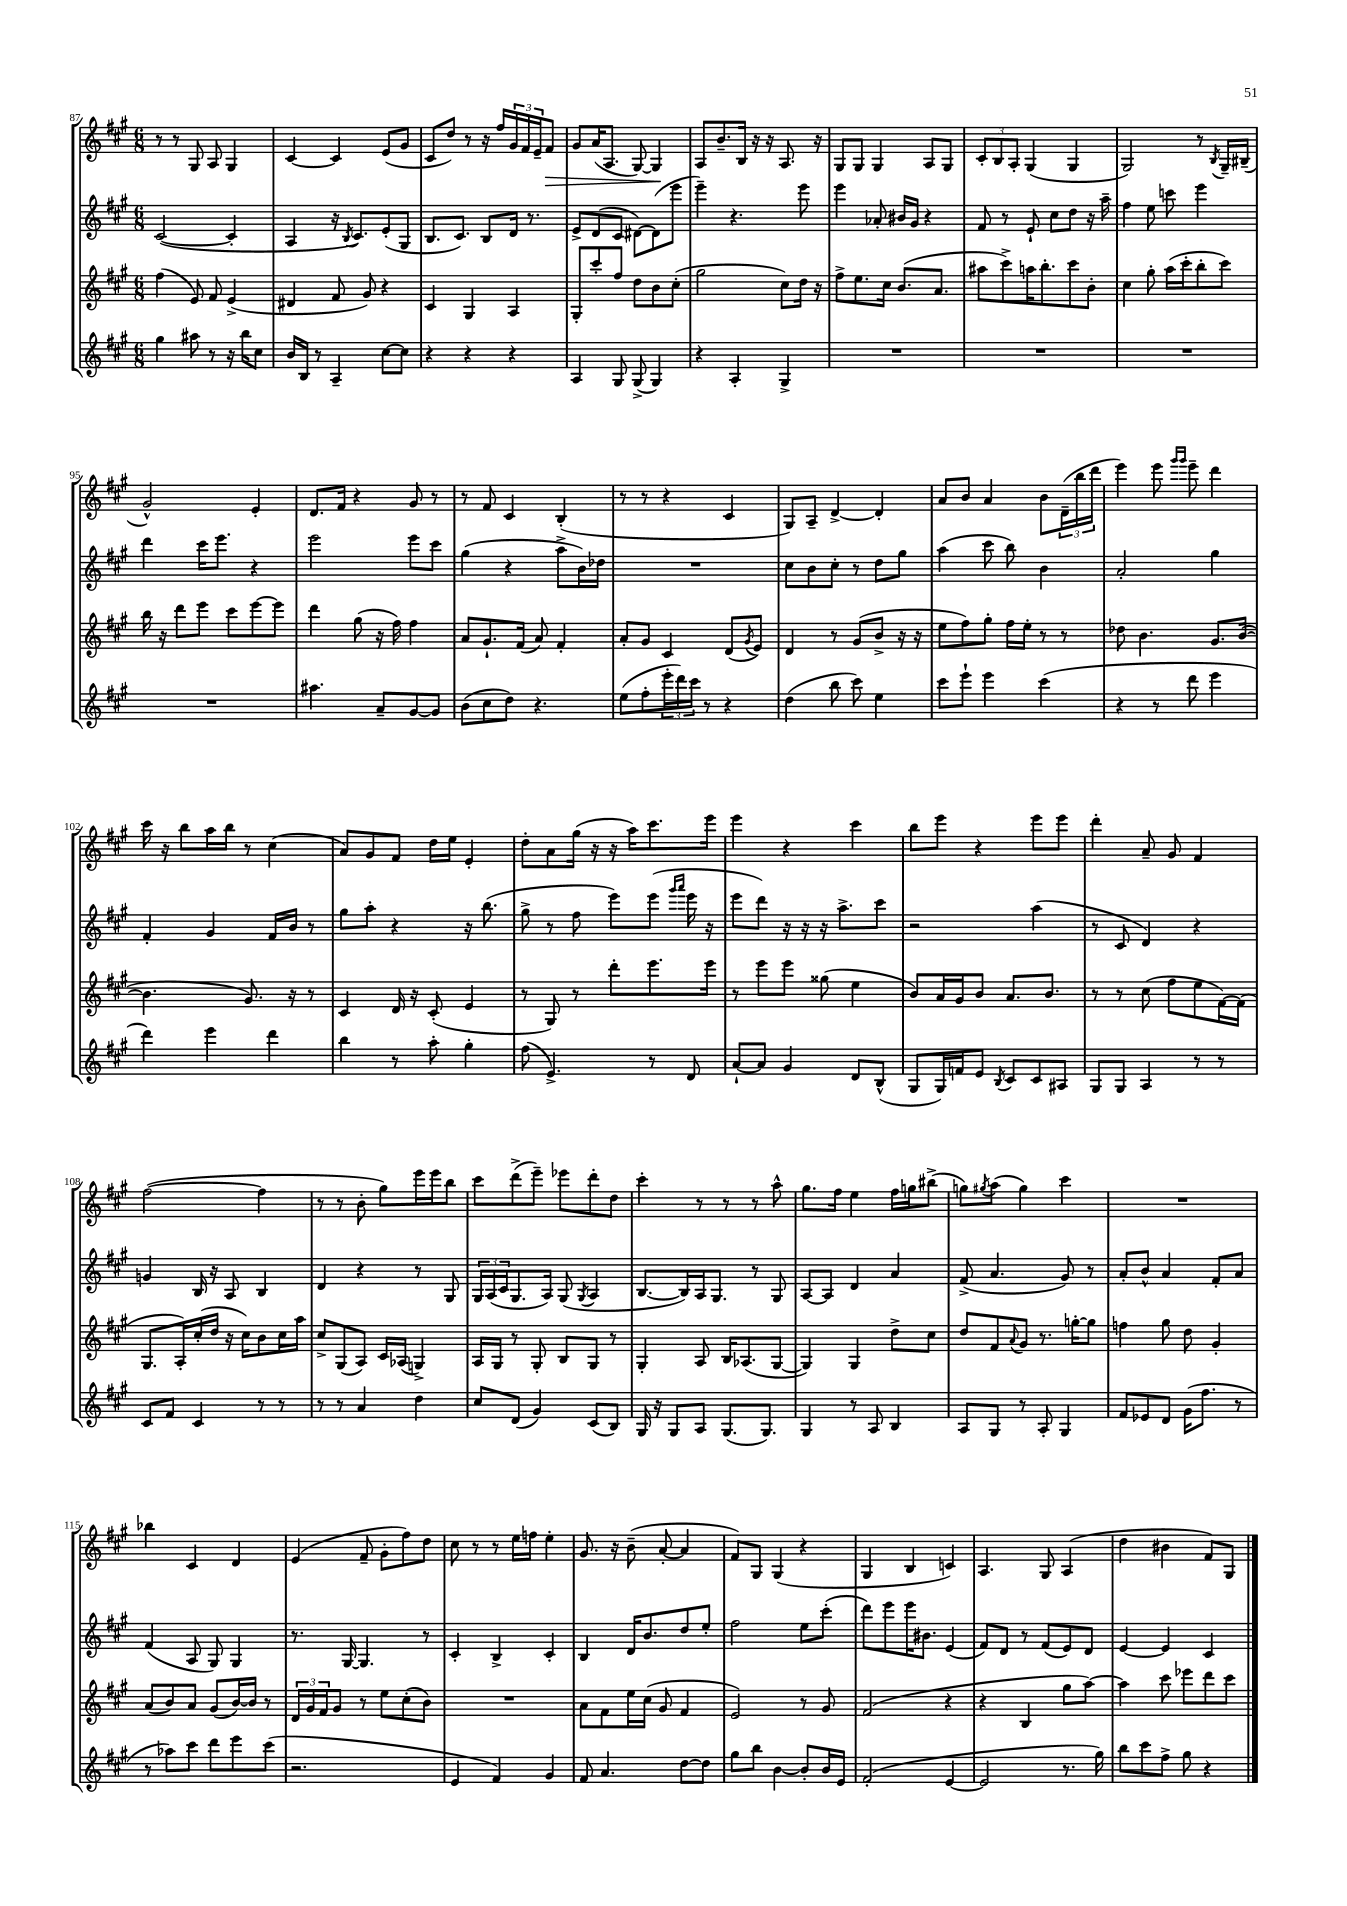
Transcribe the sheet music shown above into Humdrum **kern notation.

**kern	**kern	**kern	**kern
*staff4	*staff3	*staff2	*staff1
*clefG2	*clefG2	*clefG2	*clefG2
*k[f#c#g#]	*k[f#c#g#]	*k[f#c#g#]	*k[f#c#g#]
*M6/8	*M6/8	*M6/8	*M6/8
4gg#\	(4ff#\	([2c#/	8r
.	.	.	8r
8aa#\	8e/)	.	8G#/
8r	8f#/	.	8A/
16r	(4e^/	4c#'/]	4G#/
16bb\LK	.	.	.
8cc#\J	.	.	.
=	=	=	=
16b/LL	4d#/	4A/	[4c#/
16B/JJ	.	.	.
8r	.	.	.
4A~/	8f#/	16r	4c#/]
.	.	8qB/	.
.	.	8.c#/L)	.
.	8g#/)	.	.
[8cc#\L	4r	(8e'/	(8e/L
8cc#\]J	.	8G#/J	8g#/J
=	=	=	=
4r	4c#/	8.B/L	8c#/L
.	.	.	8dd/J)
.	.	8.c#/J)	.
4r	4G#/	.	8r
.	.	8B/L	16r
.	.	.	16ff#/LL
4r	4A/	16d/Jk	24g#/
.	.	.	24f#/
.	.	8.r	.
.	.	.	24e~/J
.	.	.	8f#/J
=	=	=	=
4A/	8G#'/L	8e^/L	8g#/L
.	8ccc#'/	(8d/	(16a/K
.	.	.	8.A/J
8G#/	8ff#/J	8c#/J	.
(8G#^/	8dd\L	[8d#\L)	[8G#/)
4G#/)	8b\	(8d#\]	4G#/]
.	(8cc#'\J	8eee\J	.
=	=	=	=
4r	2gg#\	4eee~\)	8A/L
.	.	.	8.b~/
4A'/	.	4.r	.
.	.	.	16B/Jk
.	.	.	16r
.	.	.	16r
4G#^/	8cc#\L)	.	8.A/
.	16dd\Jk	8eee\	.
.	16r	.	16r
=	=	=	=
2.r	8ff#^\L	4eee\	8G#/L
.	8.ee\	.	8G#/J
.	.	8a-'/	4G#/
.	16cc#\Jk	.	.
.	(8.b/L	16b#/LL	.
.	.	16g#/JJ	.
.	.	4r	8A/L
.	8.a/J	.	.
.	.	.	8G#/J
=	=	=	=
2.r	8aa#\L	8f#/	12c#'/L
.	.	.	12B/
.	8ccc#^\)	8r	.
.	.	.	12A'/J
.	16aa\K	8e`/	(4G#/
.	8.bb'\	.	.
.	.	8cc#\L	.
.	8ccc#\	8dd\J	4G#/
.	8b'\J	16r	.
.	.	16aa~\	.
=	=	=	=
2.r	4cc#\	4ff#\	2G#/)
.	8gg#'\	8ee\	.
.	(16aa\LL	8ccc\	.
.	16ccc#'\J	.	.
.	8bb'\	4eee\	8r
.	.	.	8qB/
.	8ccc#\J)	.	16G#~/LL
.	.	.	(16B#~/JJ
=	=	=	=
2.r	16bb\	4ddd\	2g#^^/)
.	16r	.	.
.	8ddd\L	.	.
.	8eee\J	16ccc#\LK	.
.	.	8.eee\J	.
.	8ccc#\L	.	.
.	[8eee\	4r	4e'/
.	8eee\]J	.	.
=	=	=	=
4.aa#\	4ddd\	2eee\	8.d/L
.	.	.	16f#/Jk
.	(8gg#\	.	4r
8a~/L	16r	.	.
.	16ff#\)	.	.
[8g#/	4ff#\	8eee\L	8g#/
8g#/]J	.	8ccc#\J	8r
=	=	=	=
(8b\L	8a/L	(4gg#\	8r
8cc#\	8.g#`/	.	8f#/
8dd\J)	.	4r	4c#/
.	(16f#/Jk	.	.
4.r	8a/)	.	.
.	4f#'/	8aa^\L	(4B'/
.	.	16b\L)	.
.	.	16dd-\JJ	.
=	=	=	=
(8ee\L	8a'/L	2.r	8r
8ff#'\	8g#/J	.	8r
24eee'\L	4c#/	.	4r
24ddd\)	.	.	.
24ccc#\JJ	.	.	.
8r	.	.	.
4r	(8d/L	.	4c#/
.	8qg#/	.	.
.	8e/J)	.	.
=	=	=	=
(4dd\	4d/	8cc#\L	8G#/L)
.	.	8b\	8A~/J
8bb\	8r	8cc#'\J	[4d^/
8ccc#\)	(8g#/L	8r	.
4ee\	8b^/J	8dd\L	4d'/]
.	16r	8gg#\J	.
.	16r	.	.
=	=	=	=
8ccc#\L	8ee\L	(4aa\	8a/L
8eee`\J	8ff#\)	.	8b/J
4eee\	8gg#'\J	8ccc#\	4a/
.	16ff#\LL	8bb\)	.
.	16ee'\JJ	.	.
(4ccc#\	8r	4b\	8b\L
.	8r	.	(24d~\L
.	.	.	24bb\
.	.	.	24ddd\JJ
=	=	=	=
4r	8dd-\	2a'/	4eee\)
.	4.b\	.	.
8r	.	.	8eee\
.	.	.	16qqggg#/LL
.	.	.	16qqggg#/JJ
8ddd\	.	.	8eee~\
4eee\	8.g#/L	4gg#\	4ddd\
.	([16b/Jk	.	.
=	=	=	=
4ddd\)	4.b\]	4f#'/	16ccc#\
.	.	.	16r
.	.	.	8bb\L
4eee\	.	4g#/	16aa\L
.	.	.	16bb\JJ
.	8.g#/)	.	8r
4ddd\	.	16f#/LL	(4cc#\
.	16r	16b/JJ	.
.	8r	8r	.
=	=	=	=
4bb\	4c#/	8gg#\L	8a/L)
.	.	8aa'\J	8g#/
8r	16d/	4r	8f#/J
.	16r	.	.
8aa'\	(8c#'/	.	16dd\LL
.	.	.	16ee\JJ
4gg#'\	4e/	16r	4e'/
.	.	(8.bb\	.
=	=	=	=
(8ff#\	8r	8gg#^\	8dd'\L
4.e^/)	8G#/)	8r	8a\
.	8r	8ff#\	(16gg#\Jk
.	.	.	16r
.	8ddd'\L	8eee\L)	16r
.	.	.	16aa\LK)
8r	8.eee\	(8eee\J	8.ccc#\
.	.	16qqggg#/LL	.
.	.	16qqaaa/JJ	.
8d/	.	16eee\	.
.	16eee\Jk	16r	16eee\Jk
=	=	=	=
[8a`/L	8r	8eee\L	4eee\
8a/]J	8eee\L	8ddd\J)	.
4g#/	8eee\J	16r	4r
.	.	16r	.
.	(8gg##\	16r	.
.	.	8.aa^\L	.
8d/L	4ee\	.	4ccc#\
(8B^^/J	.	8ccc#\J	.
=	=	=	=
8G#/L	8b/L)	2r	8bb\L
16G#/L)	16a/L	.	8eee\J
16f/J	16g#/J	.	.
8e/J	8b/J	.	4r
8qB/	.	.	.
8c#/L	8.a/L	.	.
8c#/	.	(4aa\	8eee\L
.	8.b/J	.	.
8A#/J	.	.	8eee\J
=	=	=	=
8G#/L	8r	8r	4ddd'\
8G#/J	8r	8c#/	.
4A/	(8cc#\	4d/)	8a~/
.	8ff#\L	.	8g#/
8r	8ee\	4r	4f#/
8r	[16f#\L)	.	.
.	(16f#\]JJ	.	.
=	=	=	=
8c#/L	8.G#/L	4g/	([2ff#\
8f#/J	.	.	.
.	16A'/L)	.	.
4c#/	(16cc#'/	16B/	.
.	16dd/JJ	16r	.
.	16r	8A/	.
.	16cc#\LK)	.	.
8r	8b\	4B/	4ff#\]
8r	16cc#\L	.	.
.	16aa\JJ	.	.
=	=	=	=
8r	8cc#^/L	4d/	8r
8r	(8G#/	.	8r
4a/	8A/J)	4r	8b'\
.	16c#/LL	.	8gg#\L)
.	(16A-/JJ	.	.
4dd\	4G^/)	8r	16eee\L
.	.	.	16eee\J
.	.	8G#/	8bb\J
=	=	=	=
8cc#/L	16A/LL	24G#/LL	8ccc#\L
.	.	(24A/	.
.	16G#/JJ	.	.
.	.	24c#/J	.
(8d/J	8r	8.G#/	(8ddd^\
4g#/)	8G#'/	.	8eee~\J)
.	.	16A/Jk)	.
.	8B/L	(8G#/	8eee-\L
.	.	8qG#/	.
(8c#/L	8G#/J	4A/	8ddd'\
8B/J)	8r	.	8dd\J
=	=	=	=
16G#/	4G#'/	[8.B/L	4ccc#'\
16r	.	.	.
8G#/L	.	.	.
.	.	16B/]L)	.
8A/J	8A/	16A/J	8r
.	.	8.G#/J	.
(8.G#/L	16B/LK	.	8r
.	(8.A-/	.	.
.	.	8r	8r
8.G#/J)	.	.	.
.	[8G#/J	8G#/	8aa^^\
=	=	=	=
4G#/	4G#/])	[8A/L	8.gg#\L
.	.	8A/]J	.
.	.	.	16ff#\Jk
8r	4G#/	4d/	4ee\
8A/	.	.	.
4B/	8dd^\L	4a/	16ff#\LL
.	.	.	16gg\J
.	8cc#\J	.	(8bb#^\J
=	=	=	=
8A/L	8dd/L	(8f#^/	8gg\L)
.	.	.	8qgg#/
8G#/J	8f#/	4.a/	(8aa\J
.	8qqa/	.	.
8r	8g#/J	.	4gg#\)
8A'/	8.r	.	.
4G#/	.	8g#/)	4ccc#\
.	[16gg'\LK	.	.
.	8gg\]J	8r	.
=	=	=	=
8f#/L	4ff\	8a'/L	2.r
8e-/	.	8b^^/J	.
8d/J	8gg#\	4a/	.
(16g#\LK	8dd\	.	.
8.ff#\J	.	.	.
.	4g#'/	8f#'/L	.
8r	.	8a/J	.
=	=	=	=
8r	(8a/L	(4f#/	4bb-\
8aa-\L)	8b/)	.	.
8ccc#\J	8a/J	8A/	4c#/
8ddd\L	(8g#/L	8G#/)	.
8eee\	[16b/L)	4G#/	4d/
.	16b/]JJ	.	.
(8ccc#\J	8r	.	.
=	=	=	=
2.r	24d/LL	8.r	(4e/
.	24g#/	.	.
.	24f#/J	.	.
.	8g#/J	.	.
.	.	[16G#/	.
.	8r	4.G#/]	8f#~/
.	8ee\L	.	8g#'\L
.	(8cc#'\	.	8ff#\)
.	8b\J)	8r	8dd\J
=	=	=	=
4e/	2.r	4c#'/	8cc#\
.	.	.	8r
4f#/)	.	4B^/	8r
.	.	.	16ee\LL
.	.	.	16ff\JJ
4g#/	.	4c#'/	4ee'\
=	=	=	=
8f#/	8a\L	4B/	8.g#/
4.a/	8f#\	.	.
.	.	.	16r
.	16ee\L	16d/LK	(8b~\
.	(16cc#\JJ	8.b/	.
.	8g#/	.	[8a'/
[8dd\L	4f#/	8dd/	4a/]
8dd\]J	.	8ee'/J	.
=	=	=	=
8gg#\L	2e/)	2ff#\	8f#/L)
8bb\J	.	.	8G#/J
[4b\	.	.	(4G#/
8b'/]L	8r	8ee\L	4r
16b/L	8g#/	(8ccc#'\J	.
16e/JJ	.	.	.
=	=	=	=
(2f#'/	(2f#/	8ddd\L)	4G#/
.	.	8eee\	.
.	.	16eee\K	4B/
.	.	8.b#\J	.
[4e/	4r	(4e/	4c/)
=	=	=	=
2e/]	4r	8f#/L)	4.A/
.	.	8d/J	.
.	4B/	8r	.
.	.	(8f#/L	8G#/
8.r	8gg#\L	8e/)	(4A/
.	[8aa\J)	8d/J	.
16gg#\)	.	.	.
=	=	=	=
8bb\L	4aa\]	[4e/	4dd\
8ccc#\	.	.	.
8ff#^\J	8ccc#\	4e/]	4b#\
8gg#\	8eee-\L	.	.
4r	8ddd\	4c#/	8f#/L)
.	8ccc#\J	.	8G#/J
==	==	==	==
*-	*-	*-	*-
